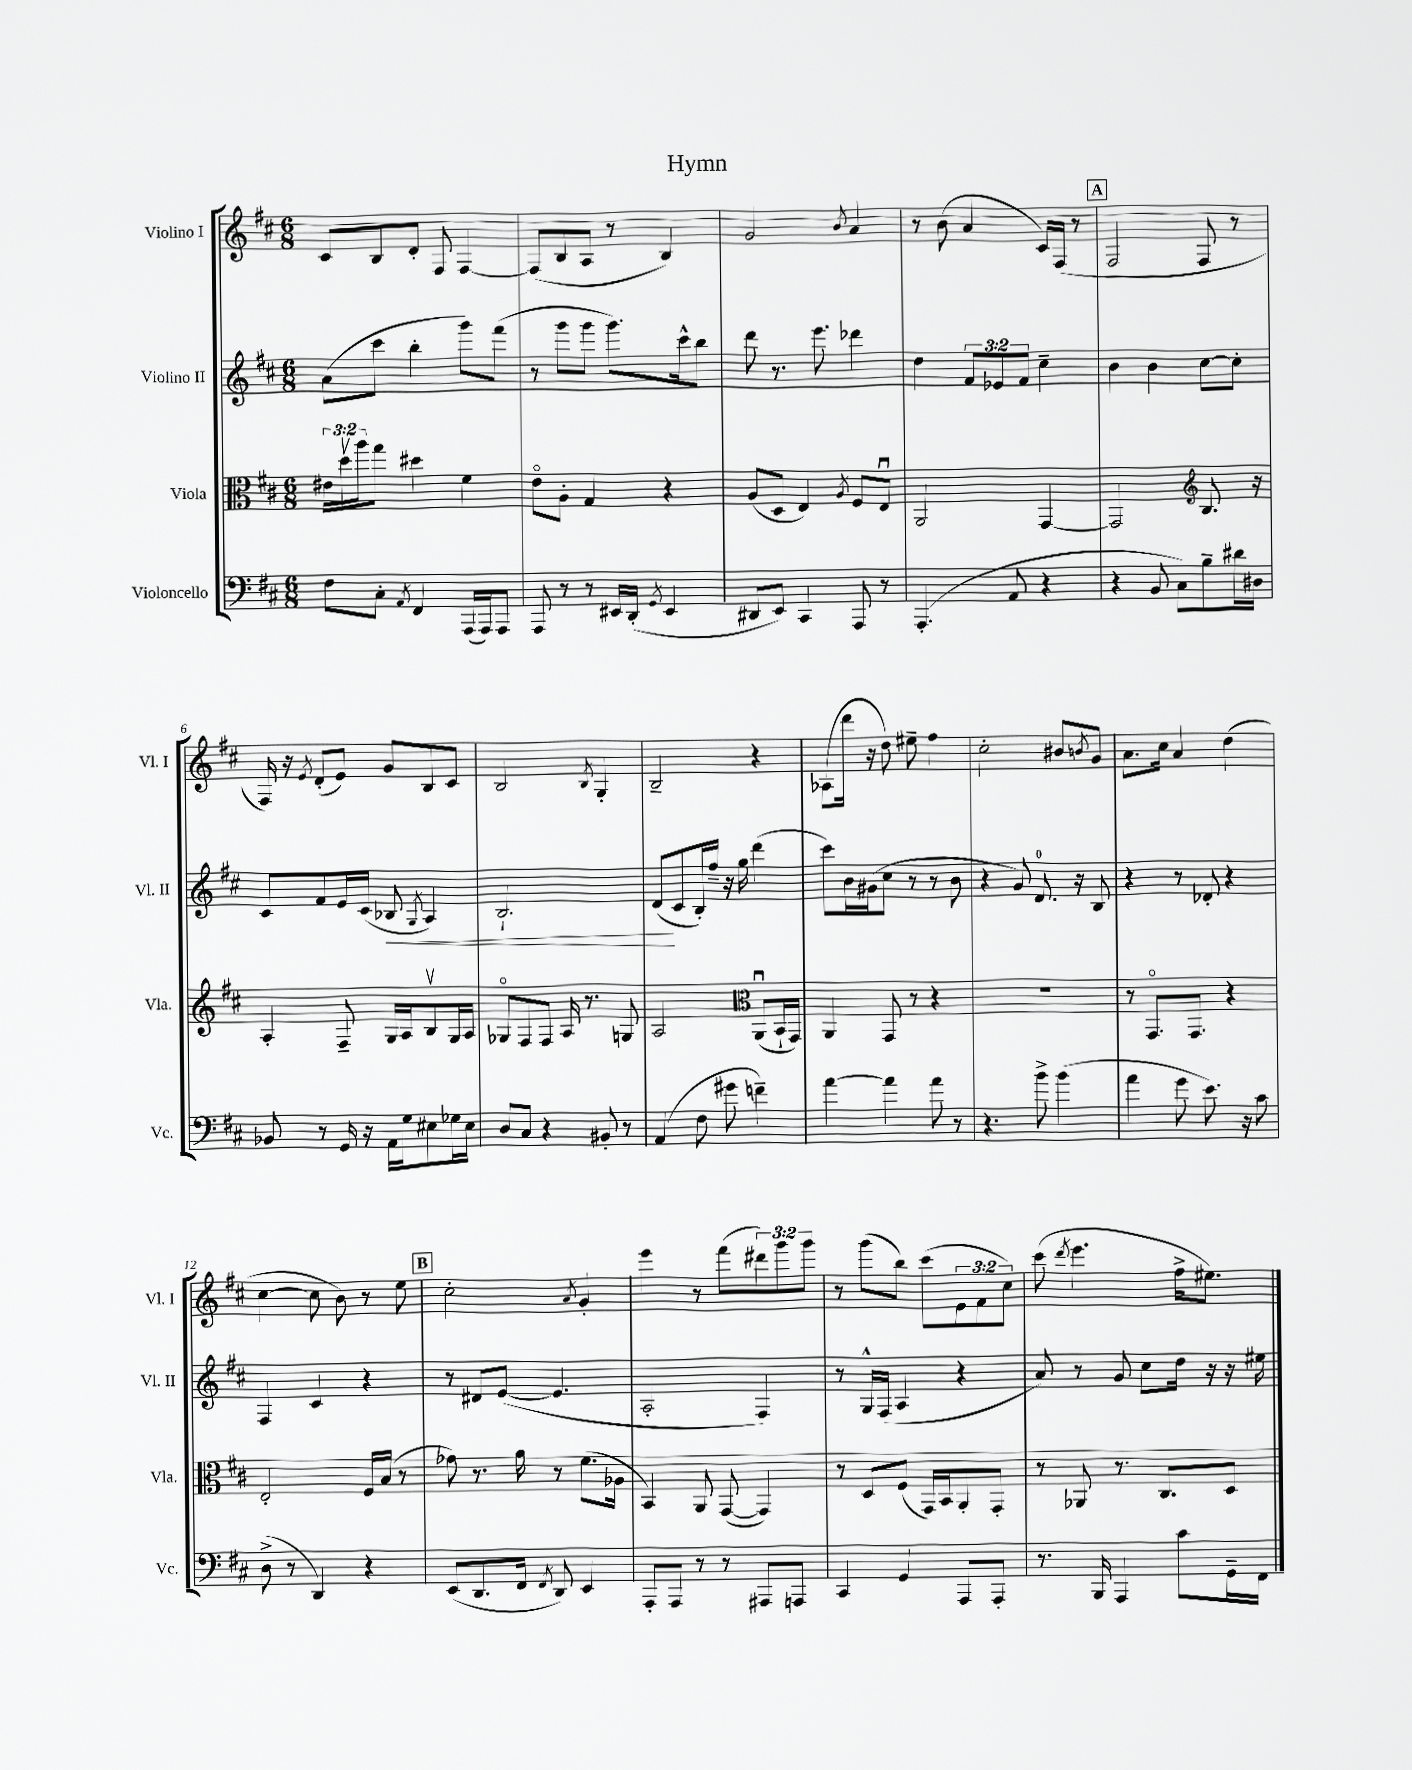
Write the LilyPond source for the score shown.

\header { title = "Hymn" }
<<
\new StaffGroup <<
\new Staff = "s0" \with { instrumentName = "Violino I" shortInstrumentName = "Vl. I" } {
    \clef treble \key d \major \numericTimeSignature \time 6/8 \override Staff.TupletNumber.text = #tuplet-number::calc-fraction-text
    cis'8 b8 d'8-. fis8 fis4~ |
    fis8( b8 a8 r8 b4) |
    g'2 \acciaccatura { b'8 } a'4 |
    r8 b'8( a'4 cis'16) fis16( r8 |
    \mark \markup { \box "A" } fis2 fis8 r8 |
    fis16) r16 \acciaccatura { e'8 } d'8-.( e'8) g'8 b8 cis'8 |
    b2 \acciaccatura { b8 } g4-. |
    b2-- r4 |
    aes8( d'''16 r16 d''8) eis''8-- fis''4 |
    cis''2-. bis'8 \acciaccatura { b'8 } g'8 |
    a'8. cis''16 a'4 d''4( |
    cis''4~ cis''8 b'8) r8 e''8 |
    \mark \markup { \box "B" } cis''2-. \acciaccatura { a'8 } g'4-. |
    e'''4 r8 fis'''8( \tuplet 3/2 { dis'''8) g'''8 g'''8 } |
    r8 g'''8( b''8) cis'''8( \tuplet 3/2 { e'8 fis'8 cis''8) } |
    cis'''8( \acciaccatura { d'''8 } e'''4. fis''16-> eis''8.) \bar "|." |
}
\new Staff = "s1" \with { instrumentName = "Violino II" shortInstrumentName = "Vl. II" } {
    \clef treble \key d \major \numericTimeSignature \time 6/8 \override Staff.TupletNumber.text = #tuplet-number::calc-fraction-text
    a'8( cis'''8 b''4-. g'''8) fis'''8( |
    r8 g'''8 g'''8 g'''8.) cis'''16-^ b''8 |
    d'''8 r8. e'''8. des'''4 |
    d''4 \tuplet 3/2 { fis'8 ees'8 fis'8 } cis''4-- |
    \mark \markup { \box "A" } b'4 b'4 cis''8~ cis''8-. |
    cis'8 fis'8 e'16 cis'16( bes8\< \acciaccatura { g8 } a4) |
    b2.-! |
    d'8\!( cis'8 b16-.) fis''16-- r16 g''16 d'''4( |
    cis'''8) b'16 gis'16( cis''8 r8 r8 b'8 |
    r4 g'8) d'8.-0 r16 b8 |
    r4 r8 des'8-. r4 |
    fis4 cis'4 r4 |
    \mark \markup { \box "B" } r8 dis'8 e'8~( e'4. |
    a2-. fis4) |
    r8 g16-^ fis16( a4 r4 |
    a'8) r8 g'8 cis''8 d''16 r16 r16 eis''16 \bar "|." |
}
\new Staff = "s2" \with { instrumentName = "Viola" shortInstrumentName = "Vla." } {
    \clef alto \key d \major \numericTimeSignature \time 6/8 \override Staff.TupletNumber.text = #tuplet-number::calc-fraction-text
    \tuplet 3/2 { eis'16 d''16\upbow a''16 } g''8 dis''4 fis'4 |
    e'8\flageolet a8-. g4 r4 |
    a8( d8 e4) \acciaccatura { a8 } fis8 e8\downbow |
    a,2 g,4~ |
    \mark \markup { \box "A" } g,2 \clef treble b8. r16 |
    a4-. fis8-- g16 a16 b8\upbow g16 a16 |
    ges8\flageolet fis8 fis8 a16 r8. g8 |
    a2 \clef alto a,8\downbow( b,16-! g,16) |
    a,4 g,8 r8 r4 |
    R2. |
    r8 g,8.\flageolet g,8. r4 |
    e2-. fis16 b16( r8 |
    \mark \markup { \box "B" } ges'8) r8. a'16 r8 fis'8.( aes16 |
    b,4) a,8 g,8~( g,4) |
    r8 d8 fis8( g,16) b,16 a,8-. g,8-. |
    r8 aes,8 r8. cis8. d8 \bar "|." |
}
\new Staff = "s3" \with { instrumentName = "Violoncello" shortInstrumentName = "Vc." } {
    \clef bass \key d \major \numericTimeSignature \time 6/8
    fis8 cis8-. \acciaccatura { a,8 } fis,4 a,,16( a,,16) a,,8 |
    a,,8 r8 r8 eis,16 d,16-.( \acciaccatura { g,8 } eis,4 |
    dis,8 e,8) cis,4 a,,8 r8 |
    a,,4.-.( a,8 r4 |
    \mark \markup { \box "A" } r4 b,8 cis8) b8-- dis'16 dis16 |
    bes,8 r8 g,16 r16 a,16 g16 eis8 ges16 eis16 |
    d8 cis8 r4 bis,8-. r8 |
    a,4( fis8 gis'8 f'4--) |
    a'4~ a'4 a'8 r8 |
    r4. b'8-> b'4( |
    a'4 g'8 e'8.) r16 cis'8 |
    d8->( r8 d,4) r4 |
    \mark \markup { \box "B" } e,8( d,8. fis,16 \acciaccatura { fis,8 } d,8) e,4 |
    a,,8-. a,,8 r8 r8 ais,,8 a,,8 |
    cis,4 g,4 a,,8 a,,8-. |
    r8. b,,16 a,,4 cis'8 g,16-- fis,16 \bar "|." |
}
>>
>>
